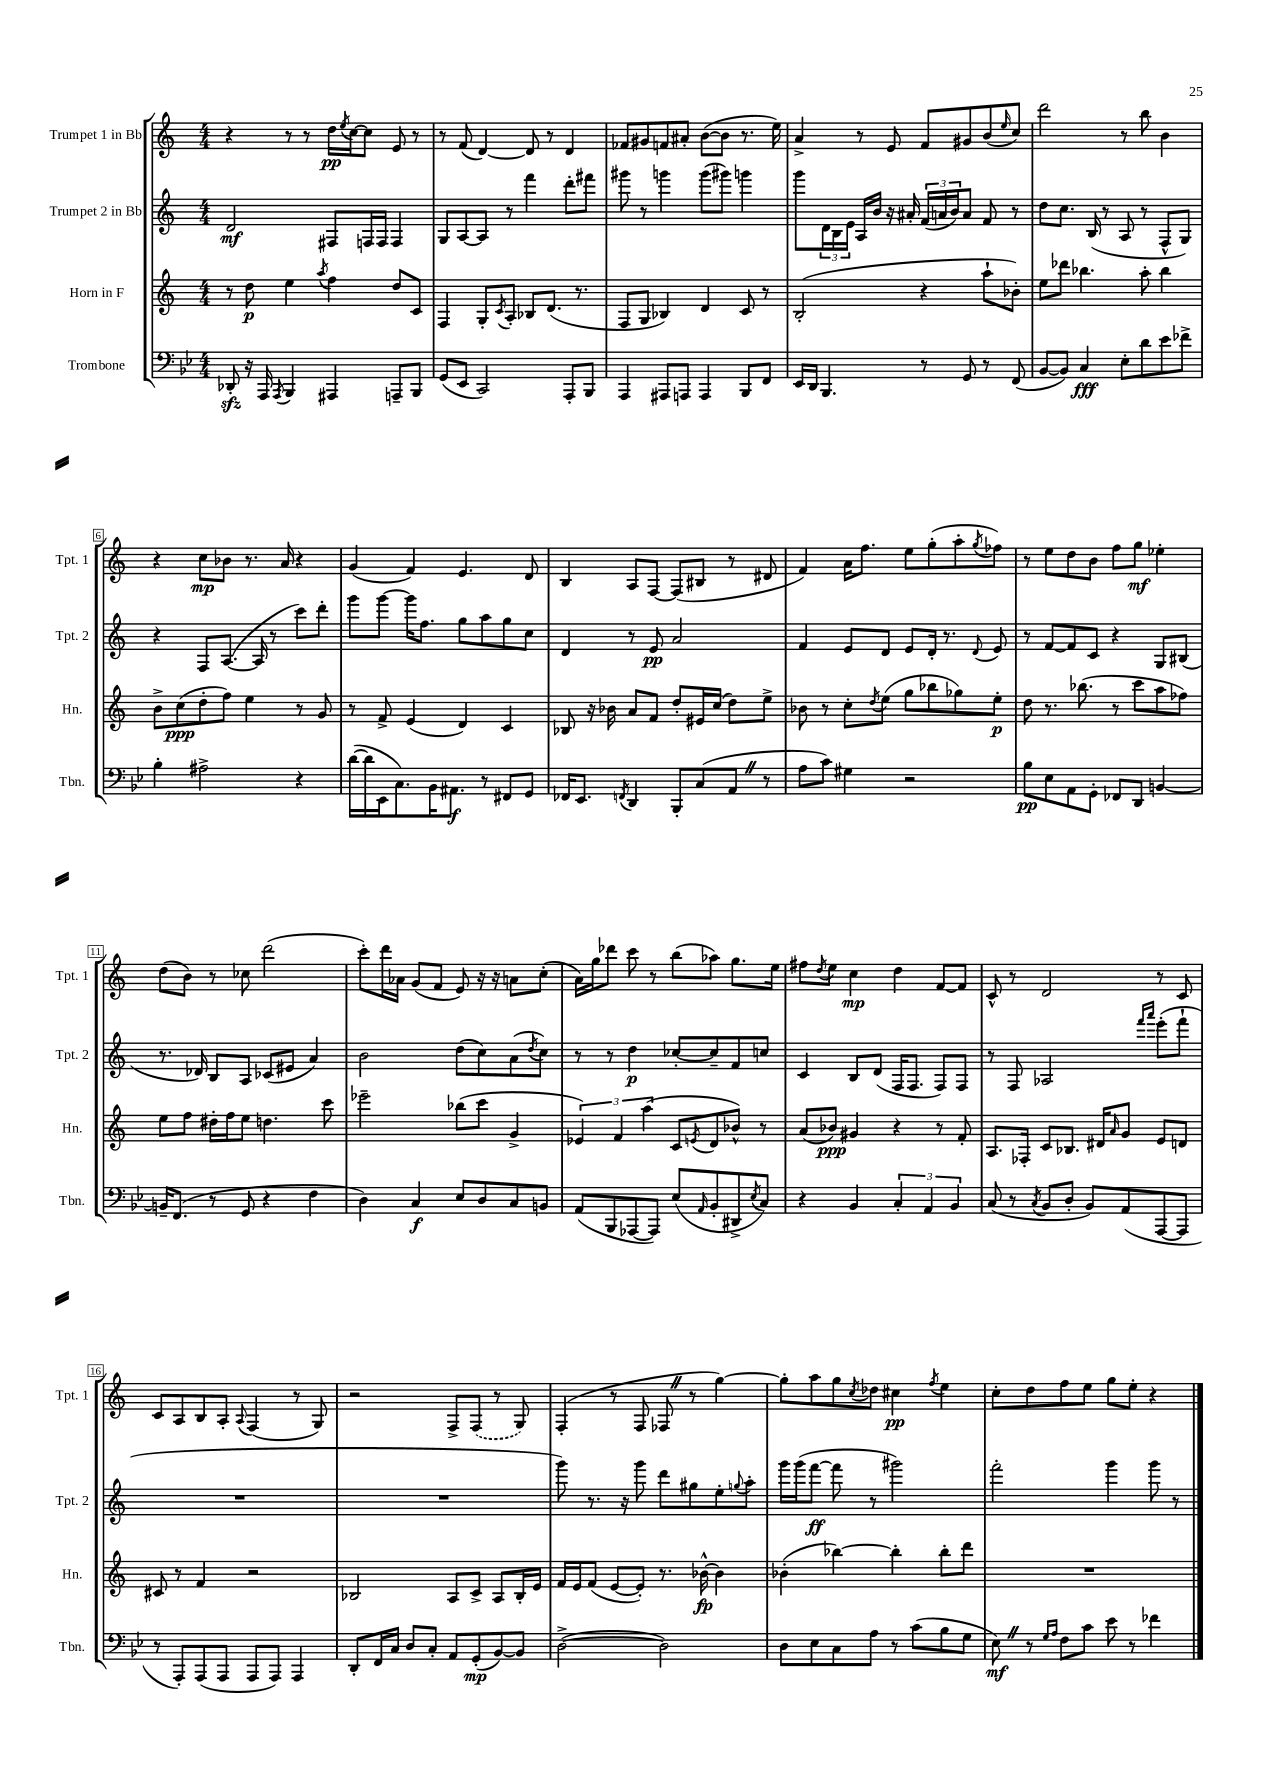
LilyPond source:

<<
\new StaffGroup <<
\new Staff = "s0" \with { instrumentName = "Trumpet 1 in Bb" shortInstrumentName = "Tpt. 1" } {
    \clef treble \key c \major \numericTimeSignature \time 4/4
    r4 r8 r8 d''16\pp \acciaccatura { e''8 } c''16~ c''8 e'8 r8 |
    r8 f'8( d'4~) d'8 r8 d'4 |
    fes'8 gis'8 f'8 ais'8-. b'8~( b'8 r8. e''16) |
    a'4-> r8 e'8 f'8 gis'8 b'8( \grace { e''16 } c''8) |
    d'''2 r8 b''8 b'4 |
    r4 c''8\mp bes'8 r8. a'16 r4 |
    g'4( f'4) e'4. d'8 |
    b4 a8 f8~ f8( bis8 r8 dis'8 |
    f'4) a'16 f''8. e''8 g''8-.( a''8-. \acciaccatura { g''8 } fes''8) |
    r8 e''8 d''8 b'8 f''8 g''8\mf ees''4-. |
    d''8( b'8) r8 ces''8 d'''2( |
    c'''8-.) d'''16 aes'16 g'8( f'8 e'8) r16 r16 a'8 c''8-.( |
    a'16) g''16 des'''8 c'''8 r8 b''8( aes''8) g''8. e''16 |
    fis''8 \acciaccatura { d''8 } e''8 c''4\mp d''4 f'8~ f'8 |
    c'8-^ r8 d'2 r8 c'8 |
    c'8 a8 b8 a8-. \appoggiatura { a8 } f4( r8 g8) |
    r2 f8-> \once \slurDashed f8( r8 g8) |
    f4-.( r8 f8 fes8 \once \override BreathingSign.text = \markup { \musicglyph "scripts.caesura.straight" } \breathe r8 g''4~) |
    g''8-. a''8 g''8 \acciaccatura { c''8 } des''8 cis''4\pp \acciaccatura { f''8 } e''4 |
    c''8-. d''8 f''8 e''8 g''8 e''8-. r4 \bar "|." |
}
\new Staff = "s1" \with { instrumentName = "Trumpet 2 in Bb" shortInstrumentName = "Tpt. 2" } {
    \clef treble \key c \major \numericTimeSignature \time 4/4
    d'2\mf fis8 f16 f16 f4 |
    g8 a8~ a8 r8 f'''4 d'''8-. fis'''8 |
    gis'''8 r8 g'''4 g'''8( gis'''8) g'''4 |
    g'''8 \tuplet 3/2 { d'16 b16 e'16 } a16 b'16 r16 ais'16-. \tuplet 3/2 { f'16( a'16 b'16) } a'8 f'8 r8 |
    d''8 c''8. b16( r8 a8 r8 f8-^ g8) |
    r4 f8 a8.~( a16 r8 c'''8) d'''8-. |
    g'''8 g'''8~ g'''16 f''8. g''8 a''8 g''8 c''8 |
    d'4 r8 e'8\pp a'2 |
    f'4 e'8 d'8 e'8 d'16-. r8. \appoggiatura { d'8 } e'8 |
    r8 f'8~ f'8 c'8 r4 g8 bis8( |
    r8. des'16) b8 a8 ces'8( eis'8 a'4) |
    b'2 d''8( c''8) a'8( \acciaccatura { d''8 } c''8) |
    r8 r8 d''4\p ces''8~-. ces''8-- f'8 c''8 |
    c'4 b8 d'8( f16 f8. f8) f8 |
    r8 f8 aes2 \grace { f'''16 a'''16 } e'''8-.( f'''8-! |
    R1 |
    R1 |
    g'''8) r8. r16 g'''8 d'''8 gis''8 e''8-. \appoggiatura { g''8 } a''8-. |
    g'''16 g'''16( f'''8~\ff f'''8 r8 gis'''2) |
    f'''2-. g'''4 g'''8 r8 \bar "|." |
}
\new Staff = "s2" \with { instrumentName = "Horn in F" shortInstrumentName = "Hn." } {
    \clef treble \key c \major \numericTimeSignature \time 4/4
    r8 d''8\p e''4 \acciaccatura { a''8 } f''4 d''8 c'8 |
    f4 g8-. \acciaccatura { c'8 } a8-. bes8 d'8.( r8. |
    f8 g8 bes4) d'4 c'8 r8 |
    b2-.( r4 a''8-! bes'8-.) |
    e''8 des'''8 bes''4. a''8-. bes''4 |
    b'8-> c''8\ppp( d''8-. f''8) e''4 r8 g'8 |
    r8 f'8-> e'4( d'4) c'4 |
    bes8 r16 bes'16 a'8 f'8 d''8-. eis'16 c''16( d''8) e''8-> |
    bes'8 r8 c''8-. \acciaccatura { d''8 } e''8( g''8 bes''8 ges''8) e''8-.\p |
    d''8 r8. bes''8.( r8 c'''8 a''8 fes''8) |
    e''8 f''8 dis''16-. f''16 e''8 d''4. c'''8 |
    ees'''2-- bes''8( c'''8 g'4-> |
    \tuplet 3/2 { ees'4) f'4 a''4( } c'8 \acciaccatura { e'8 } d'8 bes'8-^) r8 |
    a'8( bes'8\ppp) gis'4 r4 r8 f'8-. |
    a8. fes16-. c'8 bes8. dis'16 \grace { a'16 } g'8 e'8 d'8 |
    cis'8 r8 f'4 r2 |
    bes2 a8 c'8-> a8 bes16-. e'16 |
    f'16 e'16 f'8( e'8~ e'8-.) r8. bes'16~-^\fp bes'4 |
    bes'4-.( bes''4~) bes''4-. bes''8-. d'''8 |
    R1 \bar "|." |
}
\new Staff = "s3" \with { instrumentName = "Trombone" shortInstrumentName = "Tbn." } {
    \clef bass \key bes \major \numericTimeSignature \time 4/4
    des,8-.\sfz r16 a,,16 \acciaccatura { a,,8 } bes,,4 ais,,4 a,,8-- bes,,8 |
    g,8( ees,8 c,2) a,,8-. bes,,8 |
    a,,4 ais,,8 a,,8 a,,4 bes,,8 f,8 |
    ees,16 d,16 bes,,4. r8 g,8 r8 f,8( |
    bes,8~ bes,8) c4\fff ees8-. d'8 ees'8 fes'8-> |
    bes4-. ais2-> r4 |
    d'16~( d'16 ees,16 c8.) bes,16 ais,8.\f r8 fis,8 g,8 |
    fes,16 ees,8. \acciaccatura { f,8 } d,4 bes,,8-. c8( a,8 \once \override BreathingSign.text = \markup { \musicglyph "scripts.caesura.straight" } \breathe r8 |
    a8 c'8) gis4 r2 |
    bes8\pp ees8 a,8 g,8-. fes,8 d,8 b,4~ |
    b,16-- f,8.( r8 g,8 r4 f4 |
    d4) c4\f ees8 d8 c8 b,8 |
    a,8( bes,,8 aes,,8~ aes,,8) ees8( \grace { a,16 } bes,8-. dis,8-> \acciaccatura { ees8 } c8) |
    r4 bes,4 \tuplet 3/2 { c4-. a,4 bes,4 } |
    c8( r8 \acciaccatura { c8 } bes,8 d8-. bes,8) a,8( a,,8~ a,,8 |
    r8 a,,8-.) a,,8( a,,8 a,,8 a,,8) a,,4 |
    d,8-. f,16 c16 d8 c8-. a,8 g,8-.\mp( bes,8~) bes,8 |
    d2~->( d2) |
    d8 ees8 c8 a8 r8 c'8( bes8 g8 |
    ees8\mf) \once \override BreathingSign.text = \markup { \musicglyph "scripts.caesura.straight" } \breathe r8 \grace { g16 a16 } f8 c'8 ees'8 r8 fes'4 \bar "|." |
}
>>
>>
\layout { \context { \Score \override BarNumber.stencil = #(make-stencil-boxer 0.1 0.3 ly:text-interface::print) } }
